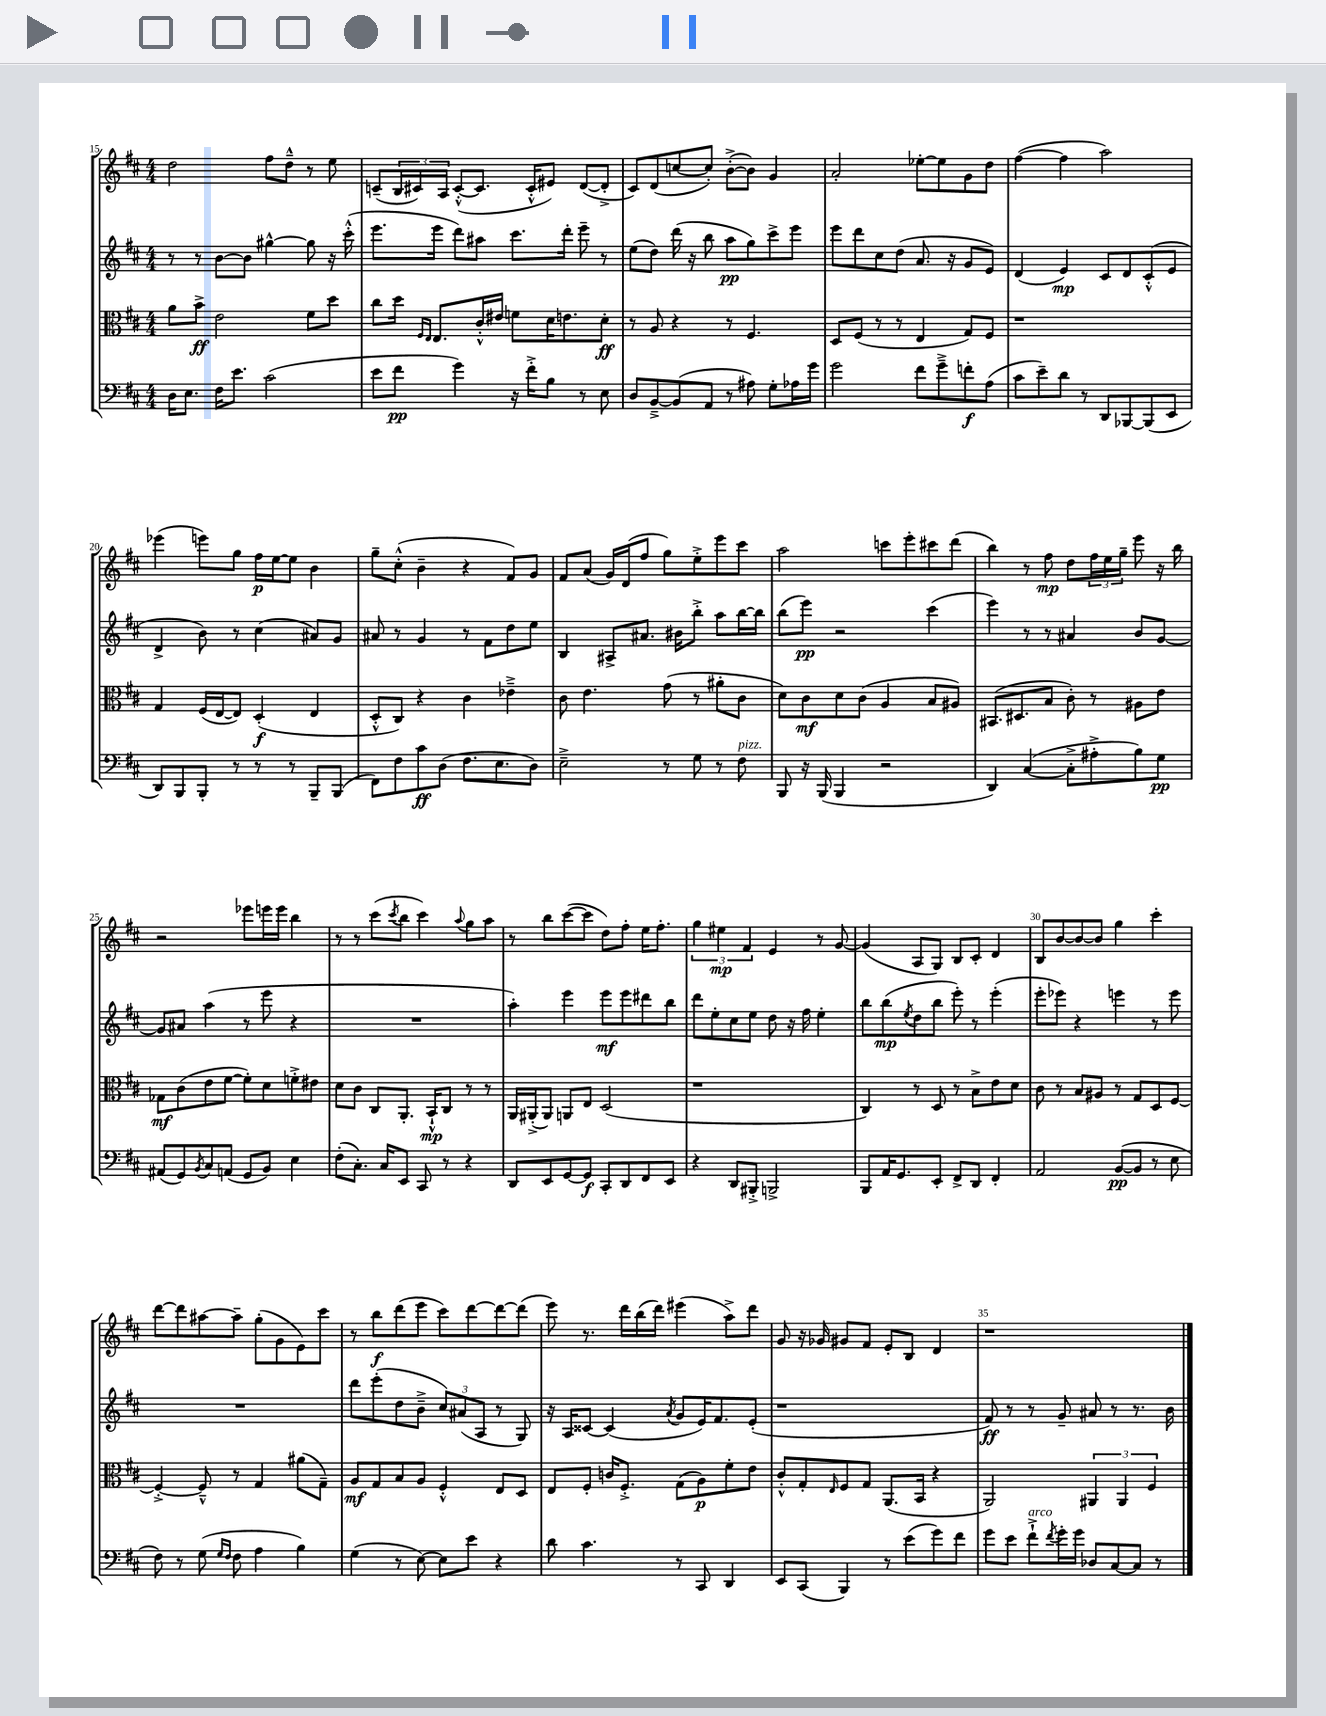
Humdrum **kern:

**kern	**dynam	**kern	**dynam	**kern	**dynam	**kern	**dynam
*part4	*part4	*part3	*part3	*part2	*part2	*part1	*part1
*staff4	*staff4	*staff3	*staff3	*staff2	*staff2	*staff1	*staff1
*clefF4	*	*clefC3	*	*clefG2	*	*clefG2	*
*k[f#c#]	*	*k[f#c#]	*	*k[f#c#]	*	*k[f#c#]	*
*M4/4	*	*M4/4	*	*M4/4	*	*M4/4	*
=15	=15	=15	=15	=15	=15	=15	=15
16D\KL	.	8a\L	.	8r	.	2dd\	.
8.E\J	.	.	.	.	.	.	.
.	.	8b^\J	ff	8r	.	.	.
16F#\KL	.	2e\	.	[8b\L	.	.	.
8.e\J	.	.	.	.	.	.	.
.	.	.	.	8b\J]	.	.	.
(2c#\	.	.	.	[4gg#X^^\	.	8ff#\L	.
.	.	.	.	.	.	8dd~^^\J	.
.	.	8f#\L	.	8gg#\]	.	8r	.
.	.	8dd\J	.	16r	.	8ee\	.
.	.	.	.	(16ccc#'^^\	.	.	.
=16	=16	=16	=16	=16	=16	=16	=16
8e\L	.	8cc#\L	.	8.eee\L	.	(8cn~/L	.
8f#\J	pp	16dd\Jk	.	.	.	24B/L	.
.	.	.	.	.	.	24c#X/)	.
.	.	16qqF#/LL	.	.	.	.	.
.	.	16qqE/JJ	.	.	.	.	.
.	.	8.E/L	.	16eee\Jk	.	.	.
.	.	.	.	.	.	24A/JJ	.
4g\)	.	.	.	8ddd\L)	.	([8c#'^^/L	.
.	.	16c#'^^/L	.	8aa#X\J	.	8.c#/J]	.
.	.	16e#X/JJ	.	.	.	.	.
16r	.	8fn\L	.	8.ccc#\L	.	.	.
16f#'^\KL	.	.	.	.	.	16c#'^^/KL	.
8B\J	.	16d\K	.	.	.	8e#X/J)	.
.	.	8.en\	.	16ddd'\Jk	.	.	.
8r	.	.	.	8eee~\	.	([8d/L	.
8E\	.	8d'\J	ff	8r	.	8d'^/J]	.
=17	=17	=17	=17	=17	=17	=17	=17
8D/L	.	8r	.	(8ee\L	.	8c#/L)	.
[8BB~^/	.	8A/	.	8dd\J)	.	(8d/	.
(8BB/]	.	4r	.	(16ddd\	.	[8ccn/	.
.	.	.	.	16r	.	.	.
8AA/J	.	.	.	8bb\	.	8cc'/J])	.
8r	.	8r	.	8aa\L	pp	([8b'^\L	.
8A#X\)	.	4.F#/	.	8gg\)	.	8b\J])	.
8G'\L	.	.	.	8ccc#^\	.	4g/	.
16A-X\L	.	.	.	8eee\J	.	.	.
16g\JJ	.	.	.	.	.	.	.
=18	=18	=18	=18	=18	=18	=18	=18
2g\	.	8D/L	.	8eee\L	.	2a'/	.
.	.	(8F#/J	.	8ddd\	.	.	.
.	.	8r	.	8cc#\	.	.	.
.	.	8r	.	(8dd\J	.	.	.
8f#\L	.	4E/	.	8.a/	.	[8ee-X'\L	.
8g~^\	.	.	.	.	.	8ee-\]	.
.	.	.	.	16r	.	.	.
8fn'\	f	8G/L)	.	8g/L	.	8g\	.
(8A\J	.	8F#/J	.	8e/J)	.	8dd\J	.
=19	=19	=19	=19	=19	=19	=19	=19
8c#\L	.	1r	.	(4d/	.	([4ff#\	.
8e~\)	.	.	.	.	.	.	.
8d\J	.	.	.	4e/)	mp	4ff#\]	.
8r	.	.	.	.	.	.	.
8DD/L	.	.	.	8c#/L	.	2aa\)	.
[8BBB-X/	.	.	.	8d/	.	.	.
(8BBB-/]	.	.	.	(8c#'^^/	.	.	.
8EE/J	.	.	.	8e/J	.	.	.
!!LO:LB:g=z
=20	=20	=20	=20	=20	=20	=20	=20
8DD/L)	.	4G/	.	4d^/	.	(4eee-X\	.
8BBB/	.	.	.	.	.	.	.
8BBB'/J	.	(16F#/LL	.	8b\)	.	8eeen\L)	.
.	.	[16E/J	.	.	.	.	.
8r	.	8E/J])	.	8r	.	8gg\J	.
8r	.	(4D'/	f	(4cc#\	.	16ff#\LL	p
.	.	.	.	.	.	[16ee\J	.
8r	.	.	.	.	.	8ee\J]	.
8BBB~/L	.	4E/	.	8a#X/L)	.	4b\	.
(8BBB/J	.	.	.	8g/J	.	.	.
=21	=21	=21	=21	=21	=21	=21	=21
8FF#\L)	.	8D'^^/L	.	8a#X/	.	8gg~\L	.
8F#\	.	8C#/J)	.	8r	.	(8cc#'^^\J	.
8c#\	ff	4r	.	4g/	.	4b~\	.
(8D\J	.	.	.	.	.	.	.
8.F#\L	.	4c#\	.	8r	.	4r	.
.	.	.	.	8f#\L	.	.	.
8.E\	.	.	.	.	.	.	.
.	.	4e-X~^\	.	8dd\	.	8f#/L)	.
8D\J)	.	.	.	8ee\J	.	8g/J	.
=22	=22	=22	=22	=22	=22	=22	=22
2E~^\	.	8c#\	.	4B/	.	8f#/L	.
.	.	4.e\	.	.	.	(8a/J	.
.	.	.	.	8A#X^/L	.	16g/LL)	.
.	.	.	.	.	.	(16d/J	.
.	.	.	.	8.a#X/J	.	8ff#/J	.
8r	.	(8g\	.	.	.	8gg\L)	.
.	.	.	.	16b#X\KL	.	.	.
8G\	.	8r	.	8bb'^\J	.	8ee'^\	.
8r	.	8a#X'\L	.	8aa\L	.	8eee\	.
!LO:TX:a:i:t=pizz.	!	!	!	!	!	!	!
8F#\	.	8c#\J	.	[16bb\L	.	8ccc#\J	.
.	.	.	.	16bb\JJ]	.	.	.
=23	=23	=23	=23	=23	=23	=23	=23
8BBB/	.	8d\L)	.	(8bb\L	.	2aa\	.
16r	.	8c#\	mf	8eee\J)	pp	.	.
(16BBB/	.	.	.	.	.	.	.
4BBB/	.	8d\	.	2r	.	.	.
.	.	(8c#\J	.	.	.	.	.
2r	.	4A/	.	.	.	8cccn\L	.
.	.	.	.	.	.	8eee'\	.
.	.	8B/L	.	(4ccc#\	.	8ccc#X\	.
.	.	8A#X/J)	.	.	.	(8ddd\J	.
=24	=24	=24	=24	=24	=24	=24	=24
4DD/)	.	(8.BB#X/L	.	4eee\)	.	4bb\)	.
.	.	8.D#X/	.	.	.	.	.
([4C#/	.	.	.	8r	.	8r	.
.	.	8B/J	.	8r	.	8ff#\	mp
8C#'^\L]	.	8c#'\)	.	4a#X/	.	8dd\L	.
8A#X'^\	.	8r	.	.	.	24ff#\L	.
.	.	.	.	.	.	24ee\	.
.	.	.	.	.	.	24gg~\JJ	.
8B\)	.	8A#X\L	.	8b/L	.	8eee\	.
8G\J	pp	8e\J	.	[8g/J	.	16r	.
.	.	.	.	.	.	16bb\	.
!!LO:LB:g=z
=25	=25	=25	=25	=25	=25	=25	=25
(8AA#X/L	.	8G-X\L	mf	8g/L]	.	2r	.
8GG/)	.	(8c#\	.	8a#X/J	.	.	.
8qBB/	.	.	.	.	.	.	.
8C#/	.	8e\	.	(4aa\	.	.	.
(8AAn/J	.	[8f#\J	.	.	.	.	.
8GG/L	.	8f#'\L])	.	8r	.	8eee-X\L	.
8BB/J)	.	8d\	.	8eee\	.	16eeen\L	.
.	.	.	.	.	.	16eee\JJ	.
4E\	.	8fn'^\	.	4r	.	4bb\	.
.	.	8e#X\J	.	.	.	.	.
=26	=26	=26	=26	=26	=26	=26	=26
(8F#'\L	.	8d\L	.	1r	.	8r	.
8.C#'\J)	.	8c#\J	.	.	.	8r	.
.	.	8C#/L	.	.	.	(8ccc#\L	.
16C#/KL	.	.	.	.	.	.	.
.	.	.	.	.	.	8qccc#/	.
8EE/J	.	8.AA'/J	.	.	.	8bb\J	.
8CC#/	.	.	.	.	.	4ccc#\)	.
.	.	16BB`^^/KL	mp	.	.	.	.
8r	.	8C#/J	.	.	.	.	.
.	.	.	.	.	.	8qqaa/	.
4r	.	8r	.	.	.	8gg\L	.
.	.	8r	.	.	.	8aa\J	.
=27	=27	=27	=27	=27	=27	=27	=27
8DD/L	.	16AA/LL	.	4aa'\)	.	8r	.
.	.	(16AA#X'^/J	.	.	.	.	.
8EE/	.	8AA#/J)	.	.	.	8bb\L	.
[8GG/	.	8AAn/L	.	4eee\	.	([8ccc#\	.
8GG/J]	f	8E/J	.	.	.	8ccc#\J]	.
8CC#'/L	.	(2D/	.	8eee\L	mf	8dd\L)	.
8DD/	.	.	.	8eee\	.	8ff#'\J	.
8FF#/	.	.	.	8ddd#X\	.	16ee\KL	.
.	.	.	.	.	.	8.ff#'\J	.
8EE/J	.	.	.	8bb\J	.	.	.
=28	=28	=28	=28	=28	=28	=28	=28
4r	.	1r	.	8ddd\L	.	6gg\	.
.	.	.	.	8ee'\	.	.	.
.	.	.	.	.	.	6ee#X\	mp
8DD/L	.	.	.	8cc#\	.	.	.
.	.	.	.	.	.	6f#/	.
8BBB#X'^/J	.	.	.	8ee\J	.	.	.
2BBBn^/	.	.	.	8dd\	.	4e/	.
.	.	.	.	16r	.	.	.
.	.	.	.	16ff#\	.	.	.
.	.	.	.	4ee'\	.	8r	.
.	.	.	.	.	.	[8g/	.
=29	=29	=29	=29	=29	=29	=29	=29
8BBB/L	.	4C#/)	.	8bb\L	.	(4g/]	.
16AA/K	.	.	.	(8bb\	mp	.	.
8.GG/	.	.	.	.	.	.	.
.	.	.	.	8qee/	.	.	.
.	.	8r	.	8dd\	.	8A/L	.
8EE'/J	.	8D/	.	8bb\J	.	8G/J)	.
8FF#^/L	.	8r	.	8eee'\)	.	8B/L	.
8DD/J	.	8B^\L	.	8r	.	8c#'/J	.
4FF#'/	.	8e\	.	(4eee'\	.	4d/	.
.	.	8d\J	.	.	.	.	.
=30	=30	=30	=30	=30	=30	=30	=30
2AA/	.	8c#\	.	8eee'\L	.	8B/L	.
.	.	8r	.	8eee-X\J)	.	[8b/	.
.	.	8B/L	.	4r	.	8b/_	.
.	.	8A#X/J	.	.	.	8b/J]	.
([8BB/L	pp	8r	.	4eeen\	.	4gg\	.
8BB/J]	.	8G/L	.	.	.	.	.
8r	.	8D/	.	8r	.	4ccc#'\	.
8E\	.	[8F#/J	.	8eee\	.	.	.
!!LO:LB:g=z
=31	=31	=31	=31	=31	=31	=31	=31
8F#\)	.	4F#'^/_	.	1r	.	[8ddd\L	.
8r	.	.	.	.	.	8ddd\]	.
(8G\	.	8F#~^^/]	.	.	.	[8aa#X\	.
16qqG/LL	.	.	.	.	.	.	.
16qqF#/JJ	.	.	.	.	.	.	.
8F#\	.	8r	.	.	.	8aa#~\J]	.
4A\	.	4G/	.	.	.	(8gg'\L	.
.	.	.	.	.	.	8g\	.
4B\)	.	(8a#X\L	.	.	.	8e\)	.
.	.	8G~\J)	.	.	.	8ccc#\J	.
=32	=32	=32	=32	=32	=32	=32	=32
(4G\	.	8A/L	mf	8ddd\L	.	8r	.
.	.	8G/	.	(8eee'\	.	8bb\L	f
8r	.	8B/	.	8dd\	.	(8ddd\	.
[8E\)	.	8A/J	.	8b~^\J	.	8eee\J	.
8E\L]	.	4F#'^^/	.	12cc#/L)	.	8ccc#\L)	.
.	.	.	.	(12a#X/	.	.	.
8e\J	.	.	.	.	.	[8ddd\	.
.	.	.	.	12A/J	.	.	.
4r	.	8E/L	.	8r	.	8ddd\_	.
.	.	8D/J	.	8G/)	.	(8ddd\J]	.
=33	=33	=33	=33	=33	=33	=33	=33
8d\	.	8E/L	.	16r	.	8eee\)	.
.	.	.	.	16A/KL	.	.	.
4.c#\	.	8F#'/J	.	[8c##X/J	.	8.r	.
.	.	16cn/KL	.	(4c##/]	.	.	.
.	.	8.F#'^/J	.	.	.	16ddd\LL	.
.	.	.	.	.	.	(16bb\	.
.	.	.	.	.	.	16ddd\JJ)	.
.	.	.	.	8qa/	.	.	.
8r	.	(8G\L	.	8g/L	.	(4eee#X\	.
8CC#/	.	8A\)	p	16e/K)	.	.	.
.	.	.	.	8.f#/	.	.	.
4DD/	.	8f#'\	.	.	.	8aa^\L)	.
.	.	8e\J	.	(8e'/J	.	8ddd\J	.
=34	=34	=34	=34	=34	=34	=34	=34
8EE/L	.	8c#'^^/L	.	1r	.	8g/	.
(8CC#/J	.	8G'/	.	.	.	16r	.
.	.	.	.	.	.	16g-X/	.
.	.	16qqE/	.	.	.	.	.
4BBB/)	.	8F#/	.	.	.	8g#X/L	.
.	.	8G/J	.	.	.	8f#/J	.
8r	.	(8.AA/L	.	.	.	8e'/L	.
(8e\L	.	.	.	.	.	8B/J	.
.	.	16BB/Jk	.	.	.	.	.
8g\)	.	4r	.	.	.	4d/	.
8f#\J	.	.	.	.	.	.	.
=35	=35	=35	=35	=35	=35	=35	=35
8g\L	.	2AA/)	.	8f#/)	ff	1r	.
8e\J	.	.	.	8r	.	.	.
!LO:TX:a:i:t=arco	!	!	!	!	!	!	!
8f#`^\L	.	.	.	8r	.	.	.
8qf#/	.	.	.	.	.	.	.
16g'\L	.	.	.	8g~/	.	.	.
16g\JJ	.	.	.	.	.	.	.
8D-X/L	.	6AA#X/	.	8a#X/	.	.	.
[8C#/	.	.	.	8r	.	.	.
.	.	6AA#/	.	.	.	.	.
8C#/J]	.	.	.	8.r	.	.	.
.	.	6F#/	.	.	.	.	.
8r	.	.	.	.	.	.	.
.	.	.	.	16b\	.	.	.
==	==	==	==	==	==	==	==
*-	*-	*-	*-	*-	*-	*-	*-
